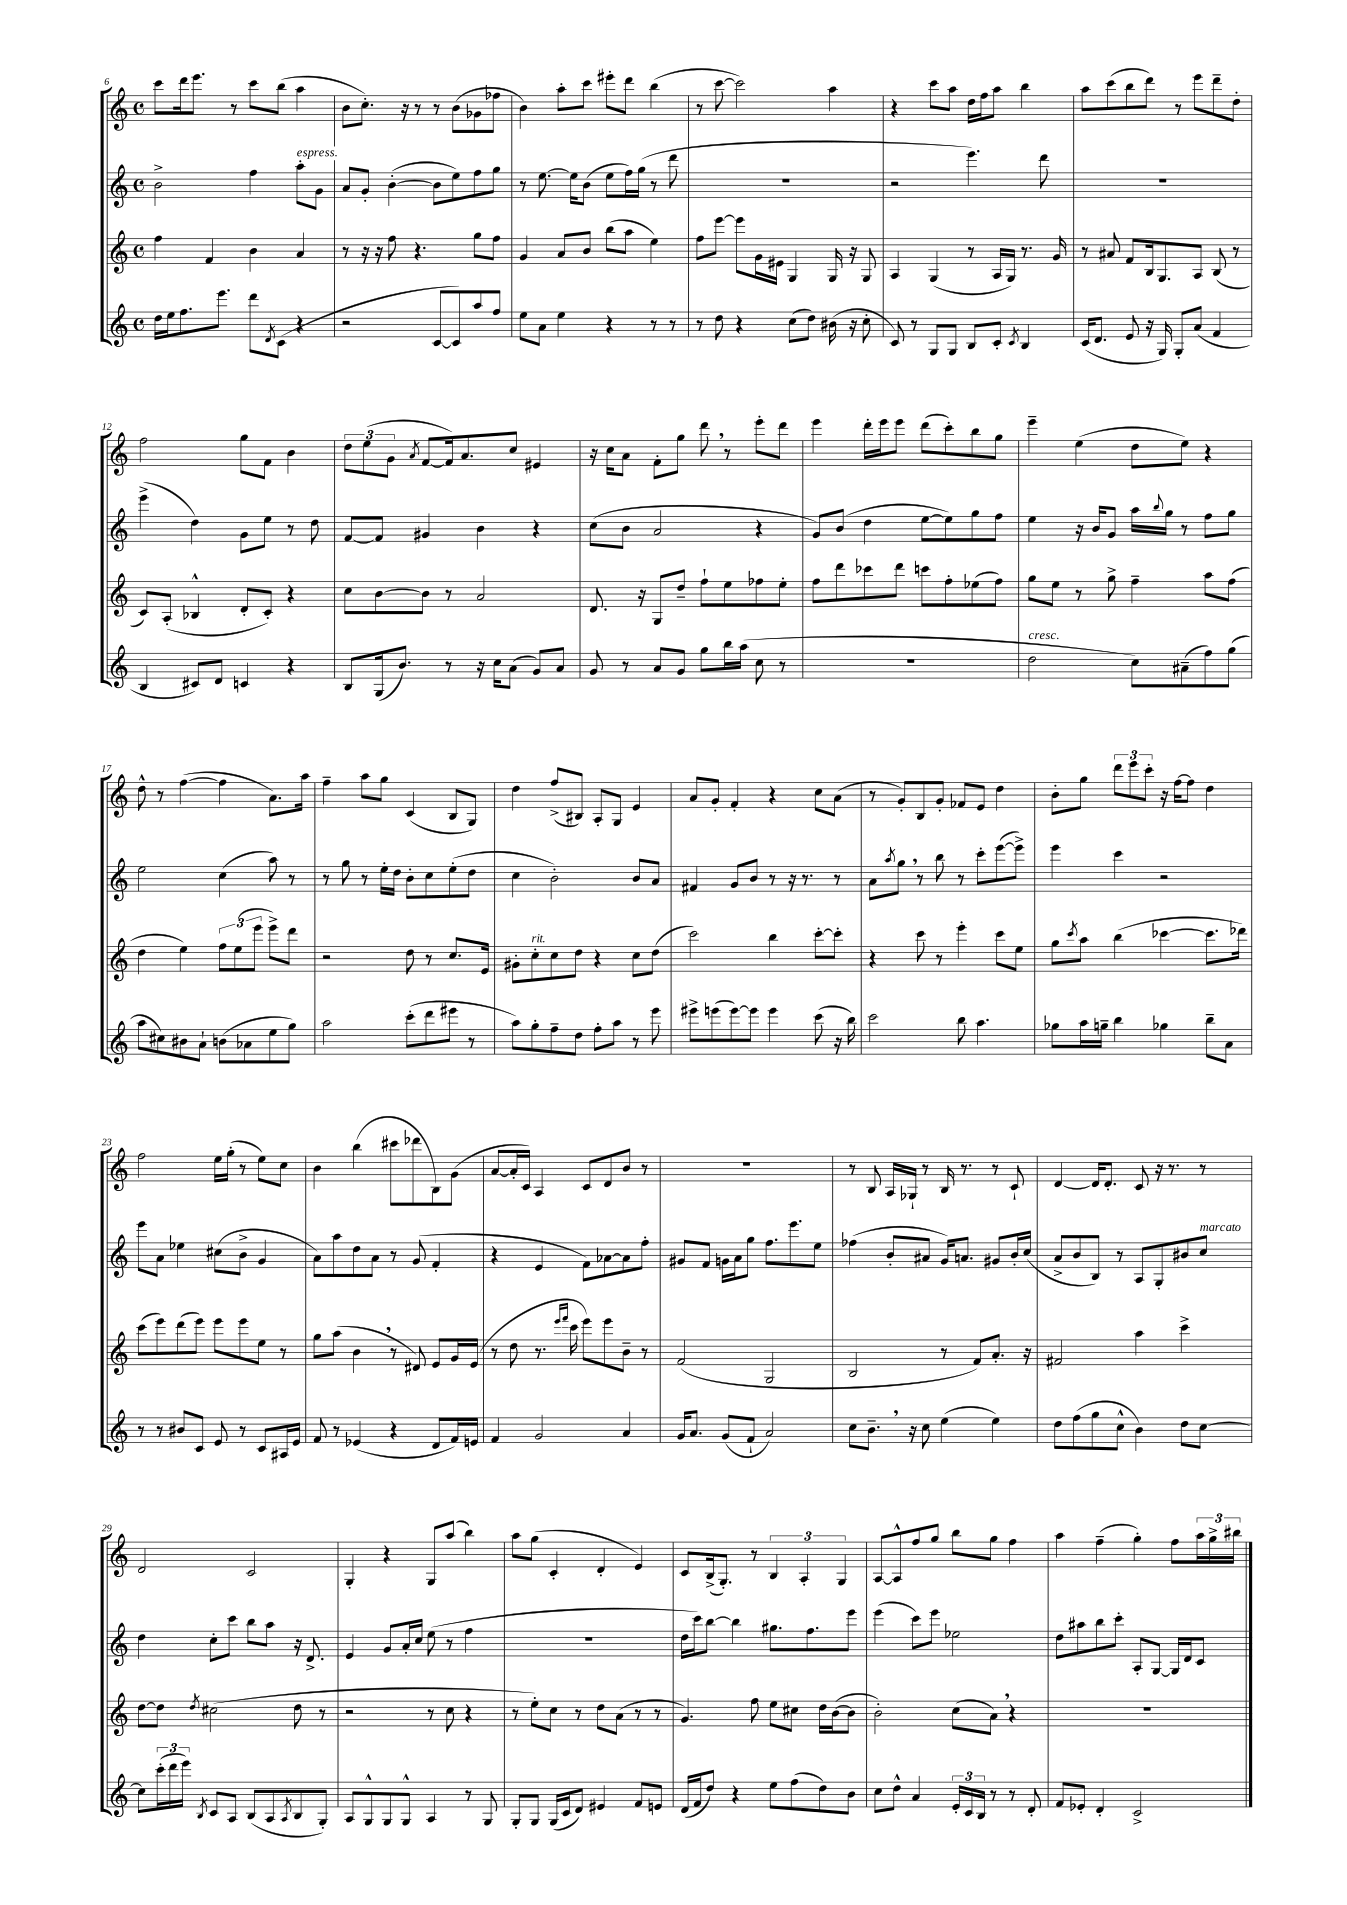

**kern	**kern	**kern	**kern
*part4	*part3	*part2	*part1
*staff4	*staff3	*staff2	*staff1
*clefG2	*clefG2	*clefG2	*clefG2
*k[]	*k[]	*k[]	*k[]
*M4/4	*M4/4	*M4/4	*M4/4
*met(c)	*met(c)	*met(c)	*met(c)
=6	=6	=6	=6
16dd\LL	4ff\	2b^\	8ccc\L
16ee\J	.	.	.
8.ff\	.	.	16ddd\k
.	.	.	8.eee\J
.	4f/	.	.
8.eee\J	.	.	.
.	.	.	8r
8ddd\L	4b\	4ff\	8ccc\L
8qd/	.	.	.
(8c\J	.	.	(8bb\J
!	!	!LO:TX:a:i:t=espress.	!
4r	4a/	8aa'\L	4aa\
.	.	8g\J	.
=7	=7	=7	=7
2r	8r	8a/L	8b\L
.	16r	8g'/J	8.cc'\J)
.	16r	.	.
.	8ff\	([4b'\	.
.	.	.	16r
.	4.r	.	8r
[8c/L	.	8b\L]	8r
8c/])	.	8ee\)	(8b\L
8aa/	8gg\L	8ff\	8g-X\
8ff/J	8ff\J	8gg\J	8ff-X\J
=8	=8	=8	=8
8ee\L	4g/	8r	4b\)
8a\J	.	[8.ee\	.
4ee\	8a/L	.	8aa'\L
.	.	16ee\KL]	.
.	8b/J	(8b\J	8ccc\J
4r	(8bb\L	8ee\L	8eee#X'\L
.	8aa\J	16ff\L)	8ddd\J
.	.	(16gg\JJ	.
8r	4ee\)	8r	(4bb\
8r	.	8ddd\	.
=9	=9	=9	=9
8r	8ff\L	1r	8r
8dd\	[8eee\J	.	[8ccc\
4r	8eee\L]	.	2ccc\])
.	16g\L	.	.
.	16e#X\JJ	.	.
(8cc\L	4G/	.	.
8dd\J)	.	.	.
(16b#X\	16G/	.	4aa\
16r	16r	.	.
8cc'\	8G/	.	.
=10	=10	=10	=10
8c/)	4A/	2r	4r
8r	.	.	.
8G/L	(4G/	.	8ccc\L
8G/J	.	.	8aa\J
8B/L	8r	4.eee\)	16dd\LL
.	.	.	16ff\J
8c'/J	16A/LL	.	8aa\J
.	16G/JJ)	.	.
8qc/	.	.	.
4B/	8.r	.	4bb\
.	.	8ddd\	.
.	16g/	.	.
=11	=11	=11	=11
(16c/KL	8r	1r	8aa\L
8.d/J	.	.	.
.	8a#X/	.	(8ccc\
8e/	8f/L	.	8bb\
16r	16B/k	.	8ddd\J)
16G/)	8.G/	.	.
8G'/L	.	.	8r
(8a/J	8A/J	.	8eee\L
4f/	(8B/	.	8ddd~\
.	8r	.	8dd'\J
!!LO:LB:g=z
=12	=12	=12	=12
4B/	8c/L)	(4eee^\	2ff\
.	(8A'/J	.	.
8c#X/L)	4B-X^^/	4dd\)	.
8d/J	.	.	.
4cn/	8d'/L	8g\L	8gg\L
.	8c'/J)	8ee\J	8f\J
4r	4r	8r	4b\
.	.	8dd\	.
=13	=13	=13	=13
8B/L	8cc\L	[8f/L	12dd\L
.	.	.	(12ee\
(16G/k	[8b\	8f/J]	.
.	.	.	12g\J
8.b/J)	.	.	.
.	.	.	8qa/
.	8b\J]	4g#X/	[8f/L
8r	8r	.	16f/k])
.	.	.	8.a/
16r	2a/	4b\	.
16cc\KL	.	.	.
(8a\J	.	.	8cc/J
8g/L)	.	4r	4e#X/
8a/J	.	.	.
=14	=14	=14	=14
8g/	8.d/	(8cc\L	16r
.	.	.	16cc\KL
8r	.	8b\J	8a\J
.	16r	.	.
8a/L	8G/L	2a/	8f'\L
8g/J	8dd~/J	.	8gg\J
8gg\L	8ff`\L	.	8ddd,\
16bb\L	8ee\	.	8r
(16aa\JJ	.	.	.
8cc\	8ff-X\	4r	8eee'\L
8r	8ee'\J	.	8ddd\J
=15	=15	=15	=15
1r	8ff\L	8g/L)	4eee\
.	8ddd\	(8b/J	.
.	8ccc-X\	4dd\	16ddd'\LL
.	.	.	16eee\J
.	8ddd\J	.	8eee\J
.	8cccn\L	[8ee\L	(8ddd\L
.	8ff'\	8ee\])	8ccc'\)
.	(8ee-X\	8gg\	8bb\
.	8ff\J)	8ff\J	8gg\J
=16	=16	=16	=16
!LO:TX:a:i:t=cresc.	!	!	!
2dd\	8gg\L	4ee\	4eee~\
.	8ee\J	.	.
.	8r	16r	(4ee\
.	.	16b/KL	.
.	8gg^\	8g/J	.
8cc\L)	4ff~\	16aa\LL	8dd\L
.	.	8qqbb/	.
.	.	16gg\JJ	.
(8a#X~\	.	8r	8ee\J)
8ff\)	8aa\L	8ff\L	4r
(8gg\J	(8ff\J	8gg\J	.
!!LO:LB:g=z
=17	=17	=17	=17
8aa\L	4dd\	2ee\	8dd^^\
8cc#X\)	.	.	8r
8b#X\	4ee\)	.	([4ff\
8a`\J	.	.	.
(8bn\L	12ff\L	(4cc\	4ff\]
.	(12ee\	.	.
8a-X\	.	.	.
.	12eee\J	.	.
8ee\	8eee^\L)	8aa\)	8.a\L)
8gg\J)	8ddd\J	8r	.
.	.	.	16aa\Jk
=18	=18	=18	=18
2aa\	2r	8r	4ff~\
.	.	8gg\	.
.	.	8r	8aa\L
.	.	16ee'\LL	8gg\J
.	.	16dd\JJ	.
(8ccc'\L	8dd\	8b'\L	(4c/
8ddd\	8r	8cc\	.
8eee#X\J	8.cc/L	(8ee'\	8B/L
8r	.	8dd\J	8G/J)
.	16e/Jk	.	.
=19	=19	=19	=19
8aa\L)	8g#X'\L	4cc\	4dd\
!	!LO:TX:a:i:t=rit.	!	!
8gg'\	8cc'\	.	.
8ff~\	8cc\	2b'\)	(8ff^/L
8dd\J	8dd\J	.	8B#X/J)
8ff'\L	4r	.	8A'/L
8aa\J	.	.	8G/J
8r	8cc\L	8b/L	4e/
8eee\	(8dd\J	8a/J	.
=20	=20	=20	=20
8eee#X^\L	2ccc\)	4f#X/	8a/L
(8eeen\	.	.	8g'/J
[8eee\)	.	8g/L	4f'/
8eee\J]	.	8b/J	.
4eee\	4bb\	8r	4r
.	.	16r	.
.	.	8.r	.
(8ccc\	[8ccc'\L	.	8cc\L
16r	8ccc'\J]	8r	(8a\J
16bb\)	.	.	.
=21	=21	=21	=21
2ccc\	4r	8a\L	8r
.	.	8qaa/	.
.	.	8gg,\J	8g'/L)
.	8ccc\	8r	8B/
.	8r	8bb\	8g'/J
8bb\	4eee'\	8r	8f-X/L
4.aa\	.	8ccc'\L	8e/J
.	8ccc\L	([8eee\	4dd\
.	8ee\J	8eee^\J])	.
=22	=22	=22	=22
8gg-X\L	8gg\L	4eee\	8b'\L
.	8qccc/	.	.
16aa\L	8aa\J	.	8gg\J
16ggn~\JJ	.	.	.
4bb\	(4bb\	4ccc\	12ddd\L
.	.	.	12eee\
.	.	.	12ccc'\J
4gg-X\	[4ccc-X\	2r	16r
.	.	.	[16ff\KL
.	.	.	8ff\J]
8bb~\L	8.ccc-\L]	.	4dd\
8a\J	.	.	.
.	16ddd-X\Jk)	.	.
!!LO:LB:g=z
=23	=23	=23	=23
8r	(8ccc\L	8eee\L	2ff\
8r	8eee\)	8a\J	.
8b#X/L	(8ddd\	4ee-X\	.
8c/J	8eee\J)	.	.
8e/	8eee\L	(8cc#X\L	16ee\LL
.	.	.	(16gg'\JJ
8r	8eee\	8b^\J	8r
8c/L	8ee\J	4g/	8ee\L)
16A#X/L	8r	.	8cc\J
16e/JJ	.	.	.
=24	=24	=24	=24
8f/	8gg\L	8a\L)	4b\
8r	(8aa\J	8aa\	.
(4e-X/	4b,\	8dd\	(4bb\
.	.	8a\J	.
4r	8r	8r	8ccc#X\L
.	8d#X/)	(8g/	8ddd-X\
8d/L	8e/L	4f'/	8B\)
16f/L)	16g/L	.	(8g\J
16en/JJ	(16e/JJ	.	.
=25	=25	=25	=25
4f/	8r	4r	[8a/L
.	8dd\	.	16a'/L]
.	.	.	16c/JJ)
2g/	8.r	4e/	4A/
.	16qqeee/LL	.	.
.	16qqfff/JJ	.	.
.	16ccc\	.	.
.	8eee\L)	8f\L)	8c/L
.	8eee\	[8a-X\	8d/
4a/	8b~\J	8a-\]	8b/J
.	8r	8ff'\J	8r
=26	=26	=26	=26
16g/KL	(2f/	8g#X/L	1r
8.a/J	.	.	.
.	.	8f/J	.
(8g/L	.	16gn\LL	.
.	.	16a\J	.
8f`/J	.	8gg\J	.
2a/)	2G/	8.ff\L	.
.	.	8.eee\	.
.	.	8ee\J	.
=27	=27	=27	=27
8cc\L	2B/	(4ff-X\	8r
8.b~,\J	.	.	8B/
.	.	8b'/L	16A/LL
16r	.	.	16G-X`/JJ
8cc\	.	8a#X/J	8r
(4ee\	8r	16g/KL)	16B/
.	.	8.an/J	8.r
.	8f/L)	.	.
4ee\)	8.a'/J	8g#X/L	8r
.	.	16b'/L	8c`/
.	16r	(16cc/JJ	.
=28	=28	=28	=28
8dd\L	2f#X/	8a^/L	[4d/
(8ff\	.	8b/	.
8gg\	.	8B/J)	16d/KL]
.	.	.	8.d'/J
8cc^^\J	.	8r	.
4b\)	4aa\	8A/L	8c/
.	.	8G'/	16r
.	.	.	8.r
8dd\L	4ccc^\	8b#X/	.
!	!	!LO:TX:a:i:t=marcato	!
[8cc\J	.	8cc/J	8r
!!LO:LB:g=z
=29	=29	=29	=29
8cc\L]	[8dd\L	4dd\	2d/
(24ccc'\L	8dd\J]	.	.
24ddd\	.	.	.
24eee\JJ)	.	.	.
8qB/	8qdd/	.	.
8c/L	(2cc#X\	8cc'\L	.
8A/J	.	8ccc\J	.
(8B/L	.	8bb\L	2c/
8A/	.	8aa\J	.
8qA/	.	.	.
8B/	8dd\	16r	.
.	.	8.d^/	.
8G'/J)	8r	.	.
=30	=30	=30	=30
8A/L	2r	4e/	4G'/
8G^^/	.	.	.
8G/	.	8g/L	4r
8G^^/J	.	16a'/L	.
.	.	16cc/JJ	.
4A/	8r	(8ee\	8G/L
.	8cc\	8r	(8aa/J
8r	4r	4ff\	4bb\)
8G/	.	.	.
=31	=31	=31	=31
8G'/L	8r	1r	8aa\L
8G/J	8ee'\L)	.	(8gg\J
(16G/LL	8cc\J	.	4c'/
16c/J	.	.	.
8d/J)	8r	.	.
4e#X/	8dd\L	.	4d'/
.	(8a\J	.	.
8f/L	8r	.	4e/)
8en/J	8r	.	.
=32	=32	=32	=32
(16d/LL	4.g/)	16dd\LL	8c/L
16f/J	.	16ccc\J)	.
8dd/J)	.	[8bb\J	(16B^/k
.	.	.	8.G'/J)
4r	.	4bb\]	.
.	8ff\	.	8r
8ee\L	8ee\L	8.gg#X\L	6B/
(8ff\	8cc#X\J	.	.
.	.	.	6A'/
.	.	8.ff\	.
8dd\)	16dd\LL	.	.
.	([16b\J	.	.
.	.	.	6G/
8b\J	8b\J]	8eee\J	.
=33	=33	=33	=33
8cc\L	2b'\)	(4eee\	[8A/L
8dd^^\J	.	.	8A^^/]
4a/	.	8ccc\L)	8ff/
.	.	8eee\J	8gg/J
24e'/LL	(8cc\L	2ee-X\	8bb\L
24c/	.	.	.
24B/JJ	.	.	.
8r	8a,\J)	.	8gg\J
8r	4r	.	4ff\
8d'/	.	.	.
=34	=34	=34	=34
8f/L	1r	8dd\L	4aa\
8e-X'/J	.	8aa#X\	.
4d'/	.	8bb\	(4ff~\
.	.	8ccc'\J	.
2c^/	.	8A'/L	4gg'\)
.	.	[8G/J	.
.	.	16G/LL]	8ff\L
.	.	16d/J	.
.	.	8c/J	24aa\L
.	.	.	24gg^\
.	.	.	24bb#X\JJ
==	==	==	==
*-	*-	*-	*-
